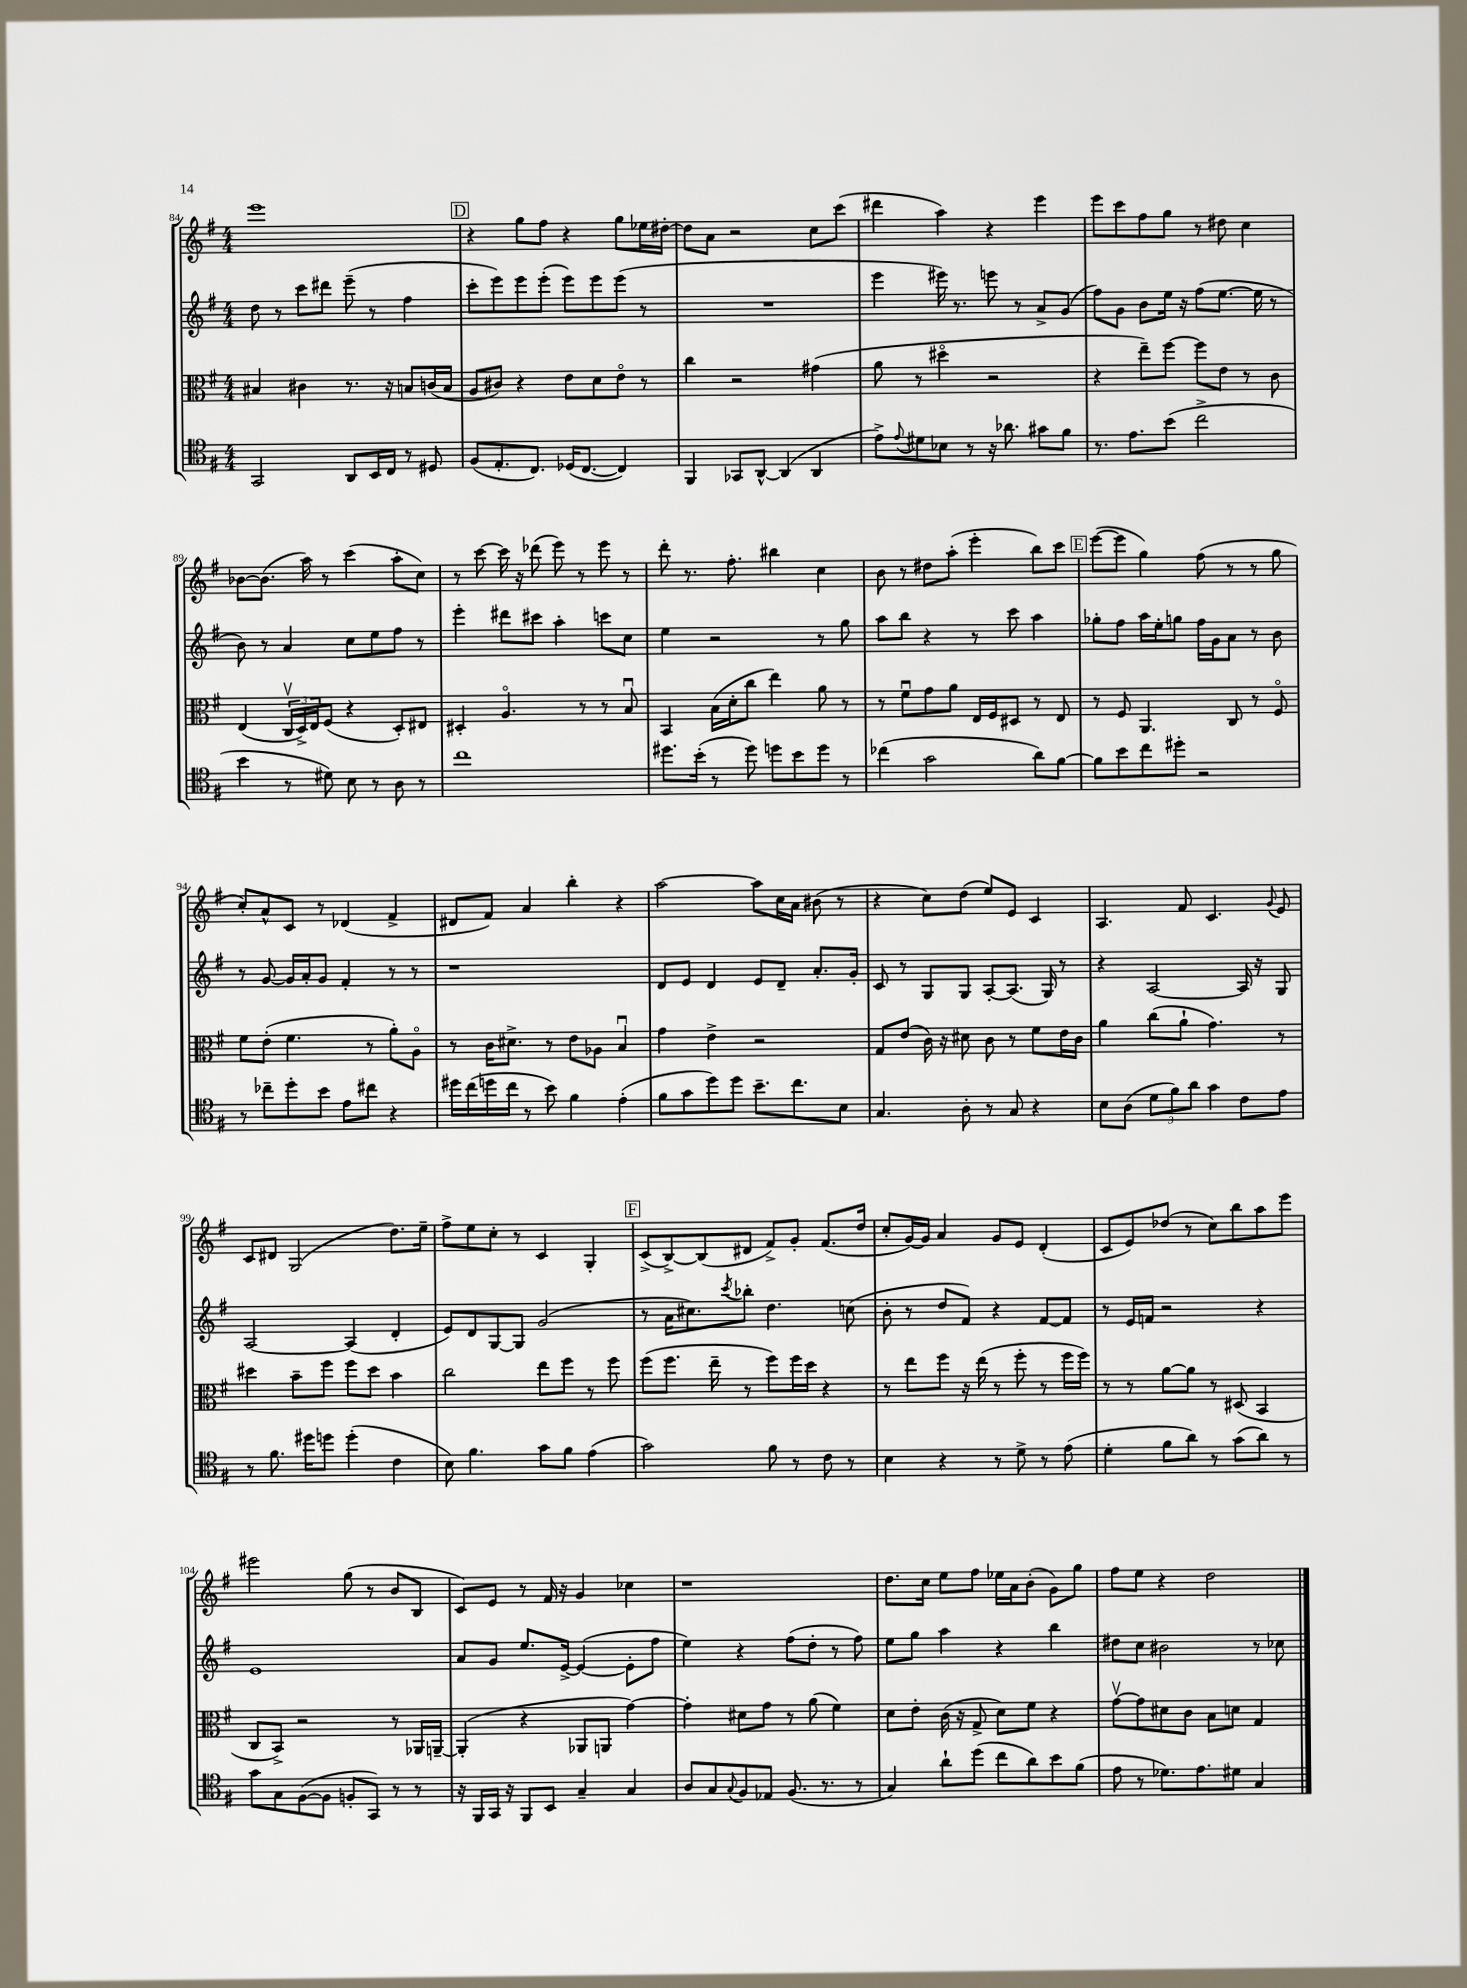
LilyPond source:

<<
\new StaffGroup <<
\new Staff = "s0" {
    \clef treble \key g \major \numericTimeSignature \time 4/4
    e'''1 |
    \mark \markup { \box "D" } r4 g''8 fis''8 r4 g''8 ees''16 dis''16~-. |
    dis''8 a'8 r2 c''8 c'''8( |
    dis'''4 a''4) r4 e'''4 |
    e'''8 c'''8 fis''8 g''8 r8 dis''8 c''4 |
    bes'8~ bes'8.( a''16) r8 c'''4( a''8-. c''8) |
    r8 c'''8~ c'''16 r16 des'''8( e'''8) r8 e'''8 r8 |
    d'''8-. r8. fis''8.-. bis''4 c''4 |
    b'8 r8 dis''8 a''8-.( e'''4-. b''8) c'''8 |
    \mark \markup { \box "E" } e'''8~( e'''8 g''4) fis''8( r8 r8 g''8 |
    c''8-.) a'8-^ c'8 r8 des'4( fis'4-> |
    dis'8 fis'8) a'4 b''4-. r4 |
    a''2~ a''8 c''16 a'16 bis'8( r8 |
    r4 c''8) d''8( e''8) e'8 c'4 |
    a4. fis'8 c'4. \appoggiatura { g'8 } e'8 |
    c'8 dis'8 g2( d''8.) e''16-- |
    fis''8-> e''8 c''8-. r8 c'4 g4-. |
    \mark \markup { \box "F" } c'8->( b8~->) b8( dis'8 fis'8->) g'8-. fis'8.( d''16 |
    c''8-. g'16~) g'16 a'4 g'8 e'8 d'4-.( |
    c'8 e'8) des''8( r8 c''8) b''8 a''8 e'''8 |
    eis'''2 g''8( r8 b'8 b8 |
    c'8) e'8 r8 fis'16 r16 g'4 ces''4 |
    r1 |
    d''8. c''16 e''8 fis''8 ees''16 a'16 b'8-.( g'8) g''8 |
    fis''8 e''8 r4 d''2 \bar "|." |
}
\new Staff = "s1" {
    \clef treble \key g \major \numericTimeSignature \time 4/4
    d''8 r8 c'''8 dis'''8 e'''8--( r8 fis''4 |
    \mark \markup { \box "D" } c'''8-. e'''8) e'''8 e'''8-.( e'''8) e'''8 e'''8( r8 |
    R1 |
    e'''4 eis'''16) r8. e'''8 r8 a'8-> g'8( |
    fis''8) g'8 b'8 e''16 r16 fis''8( e''8.~ e''16 r8 |
    b'8) r8 a'4 c''8 e''8 fis''8 r8 |
    e'''4-. dis'''8 cis'''8 a''4-. c'''8 c''8 |
    e''4 r2 r8 g''8 |
    a''8 b''8 r4 r8 c'''8 a''4 |
    \mark \markup { \box "E" } ges''8-. fis''8 a''16 e''16-. g''8 fis''16 g'16 a'8 r8 b'8 |
    r8 g'8~ g'16 a'16-. g'8 fis'4-. r8 r8 |
    r1 |
    d'8 e'8 d'4 e'8 d'8-- a'8.-. g'16-. |
    c'8 r8 g8 g8 a8~-. a8.( g16) r8 |
    r4 a2~ a16 r16 g8 |
    a2~ a4( d'4-. |
    e'8) d'8 g8~ g8 g'2( |
    \mark \markup { \box "F" } r8 a'16 cis''8.) \acciaccatura { c'''8 } bes''8-. d''4. c''8( |
    b'8-. r8 d''8 fis'8) r4 fis'8~ fis'8 |
    r8 e'16 f'16 r2 r4 |
    e'1 |
    a'8 g'8 e''8. e'16~-> e'4~( e'8-. fis''8 |
    e''4) r4 fis''8( d''8-. r8 fis''8) |
    e''8 g''8 a''4 r4 b''4 |
    dis''8 c''8 bis'2 r8 ces''8 \bar "|." |
}
\new Staff = "s2" {
    \clef alto \key g \major \numericTimeSignature \time 4/4
    bis4 cis'4 r8. r16 b8 c'16( b16 |
    \mark \markup { \box "D" } a8 cis'8) r4 e'8 d'8 e'8\flageolet r8 |
    c''4 r2 gis'4( |
    a'8 r8 dis''4\flageolet r2 |
    r4 e''8--) fis''8~ fis''8 e'8 r8 c'8 |
    e4( \tuplet 3/2 { c16\upbow d16->) e16 } fis8( r4 d8-.) eis8 |
    dis4-. a4.\flageolet r8 r8 b8\downbow |
    b,4 b16( d'16-. c''8 e''4) a'8 r8 |
    r8 fis'8\downbow g'8 a'8 e16 fis16 dis8 r8 e8 |
    \mark \markup { \box "E" } r8 fis8 a,4. c8 r8 fis8\flageolet |
    fis'8 e'8-.( fis'4. r8 a'8-.) a8\flageolet |
    r8 c'16 dis'8.-> r8 e'8 aes8 b4\downbow |
    g'4 e'4-> r2 |
    g8 e'8( c'16) r16 dis'8 c'8 r8 fis'8 e'16 c'16 |
    a'4 c''8( a'8-! g'4.) r8 |
    dis''4 b'8-- fis''8 fis''8 dis''8 b'4 |
    c''2 e''8 fis''8 r8 fis''8 |
    \mark \markup { \box "F" } fis''8( fis''8. e''16-- r8 fis''8) fis''16 d''16 r4 |
    r8 e''8 fis''8 r16 e''16( r8 fis''8-. r8 fis''16 fis''16) |
    r8 r8 a'8~ a'8 r8 dis8( b,4 |
    c8 b,8->) r2 r8 aes,16 a,16~-- |
    a,4-.( r4 aes,8 a,8 g'4~) |
    g'4-. dis'8 g'8 r8 a'8( fis'4) |
    d'8 e'8-. c'16( r16 g8-> d'8) fis'8 r4 |
    g'8~\upbow g'8 dis'8 c'8 b8 d'8 g4 \bar "|." |
}
\new Staff = "s3" {
    \clef tenor \key g \major \numericTimeSignature \time 4/4
    g,2 a,8 b,16 c16 r8 dis8 |
    \mark \markup { \box "D" } fis8( e8.-. c8.) des16( c8.~ c4) |
    fis,4 ges,8 a,8~-^ a,4( a,4 |
    e'8->) \appoggiatura { e'8 } dis'8 bes8 r8 r16 aes'8. gis'8 fis'8 |
    r8. e'8. b'8( c''2-> |
    b'4 r8 dis'8) b8 r8 a8 r8 |
    c''1 |
    dis''8. b'16-.( r8 dis''8) d''8 b'8 d''8 r8 |
    ces''4( g'2 a'8) fis'8~ |
    \mark \markup { \box "E" } fis'8 b'8 c''8 dis''8-. r2 |
    r8 ces''8-- d''8-. b'8 e'8 cis''8 r4 |
    dis''16 c''16( d''16 c''16 r8 b'8) fis'4 e'4-.( |
    fis'8 g'8 d''8) d''8 b'8.-- c''8. b8 |
    g4. a8-. r8 g8 r4 |
    b8 a8( \tuplet 3/2 { d'8 fis'8) a'8 } g'4 c'8 e'8 |
    r8 fis'8. dis''16 d''8 d''4-.( c'4 |
    b8) fis'4. g'8 fis'8 e'4( |
    \mark \markup { \box "F" } g'2) fis'8 r8 c'8 r8 |
    b4 r4 r8 d'8-> r8 e'8( |
    d'4-. fis'8 a'8) r8 g'8( a'8) r8 |
    g'8 g8 fis8~( fis8 f8-. g,8) r8 r8 |
    r16 fis,16 g,16 r16 fis,8 b,8 g4-- g4 |
    a8 g8 \appoggiatura { g8 } fis8 ees8 fis8.( r8. r8 |
    g4) a'8-! d''8( c''8 a'8) b'8 fis'8( |
    e'8 r8 des'8.) e'8. dis'8 g4 \bar "|." |
}
>>
>>
\layout { \context { \Score currentBarNumber = #84 } }
